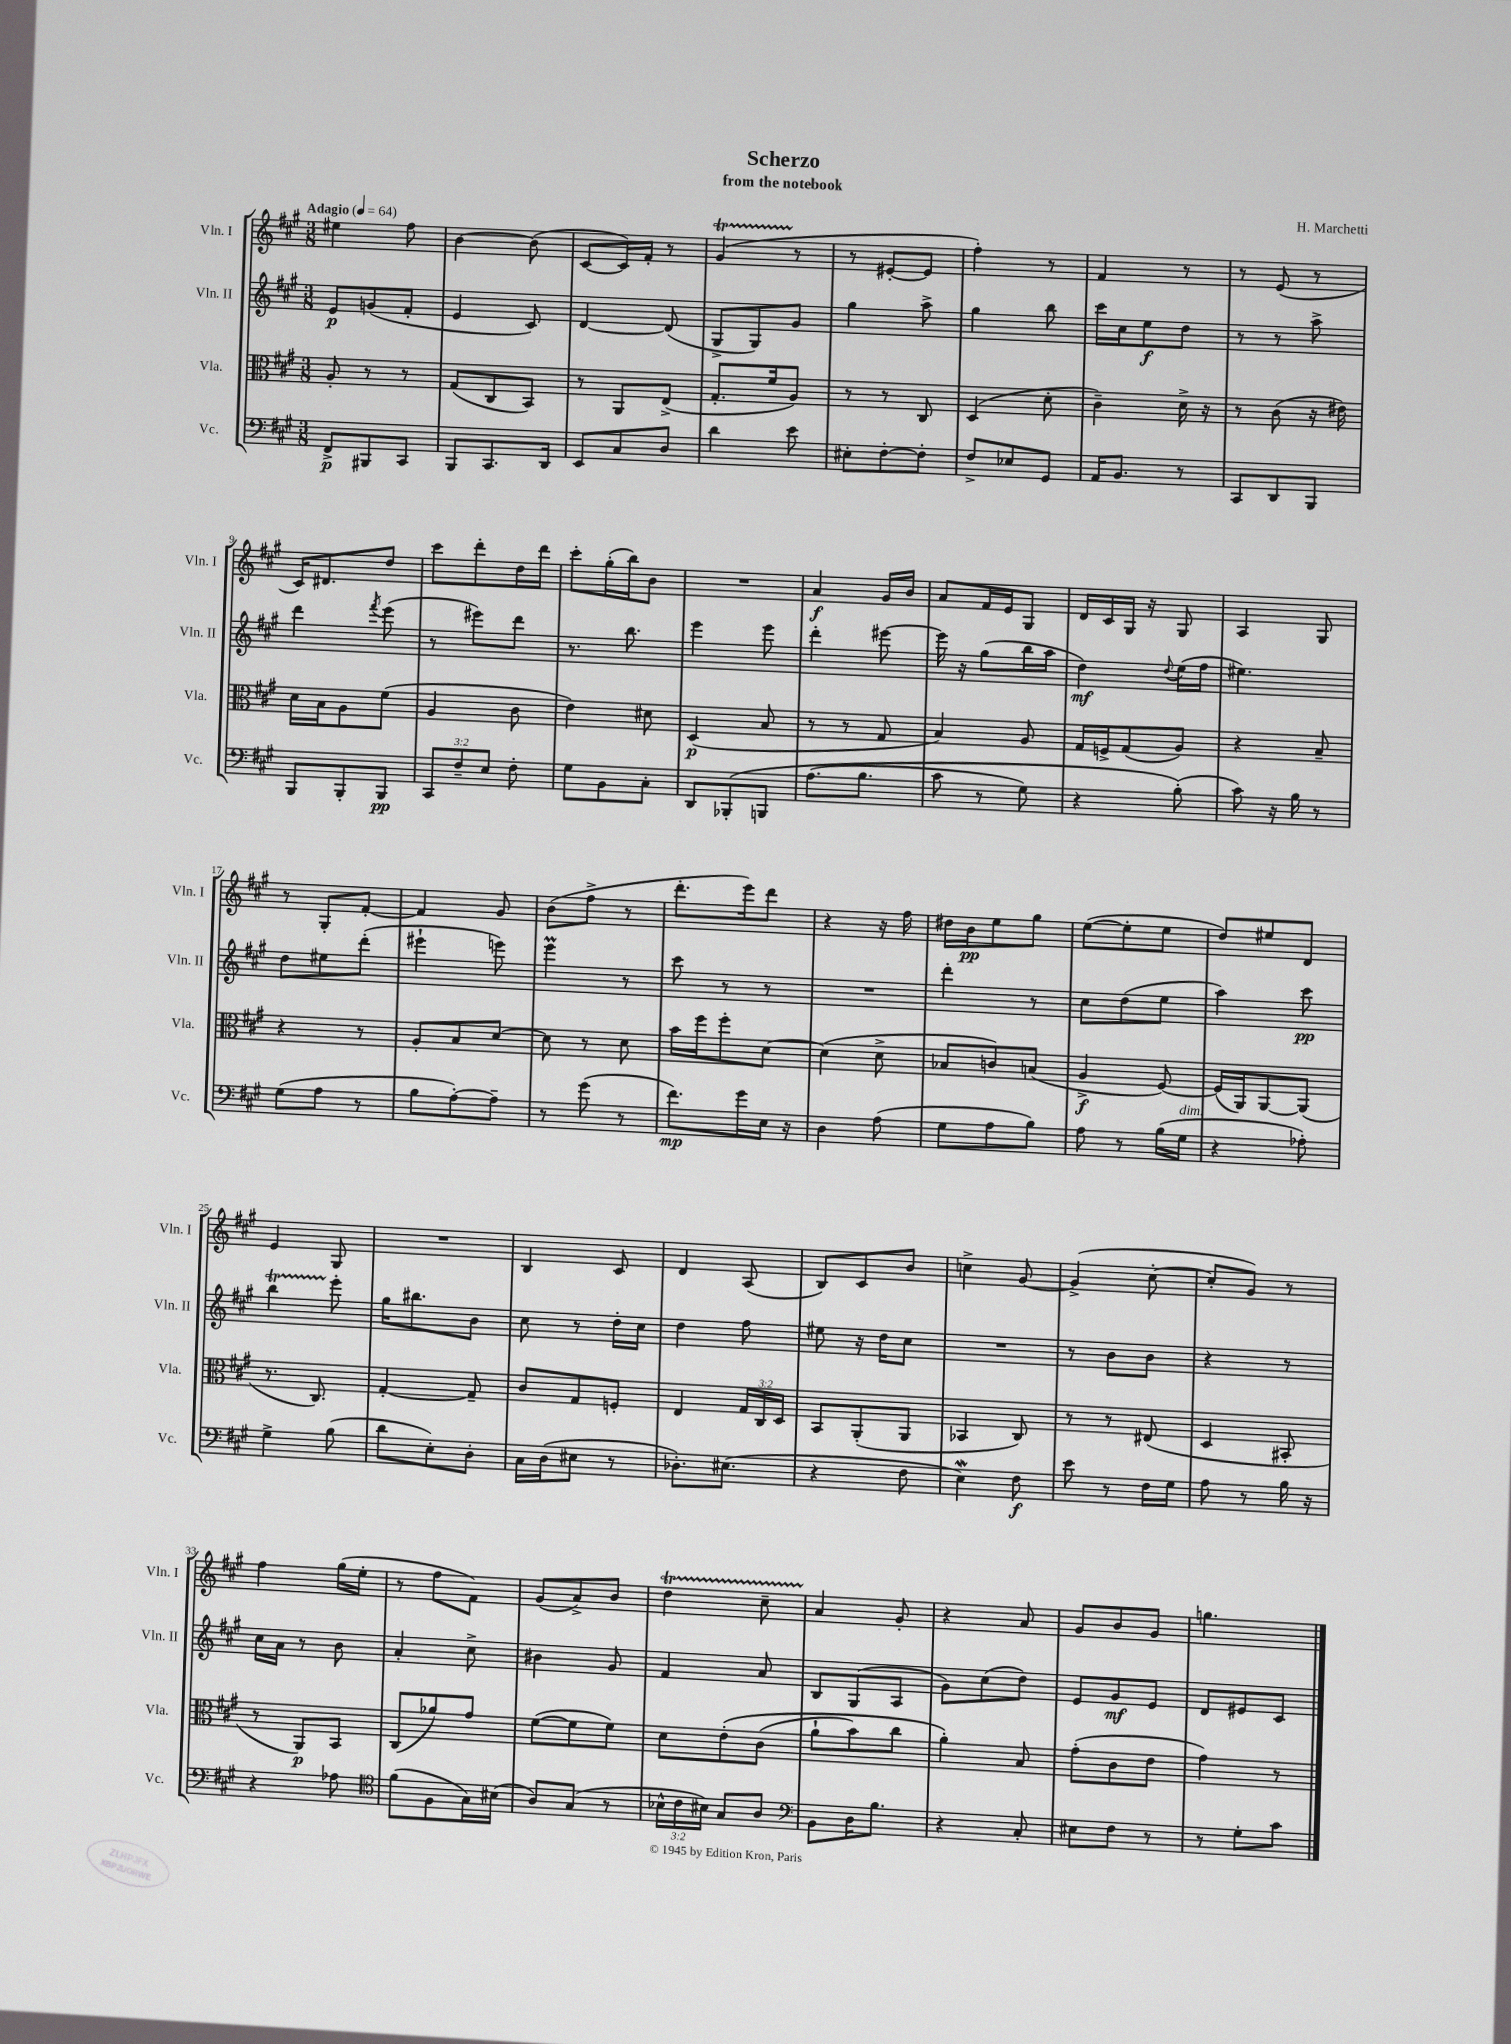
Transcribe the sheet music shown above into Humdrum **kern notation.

**kern	**kern	**kern	**kern
*staff4	*staff3	*staff2	*staff1
*clefF4	*clefC3	*clefG2	*clefG2
*k[f#c#g#]	*k[f#c#g#]	*k[f#c#g#]	*k[f#c#g#]
*M3/8	*M3/8	*M3/8	*M3/8
*MM64	*MM64	*MM64	*MM64
8FF#^	8A'	8e	4ee#
8BBB#	8r	(8g	.
8CC#	8r	8f#'	8ff#
=	=	=	=
8BBB	(8G#	4e	[4b
8.CC#	8C#	.	.
.	8BB)	8c#)	(8b]
16DD	.	.	.
=	=	=	=
8EE	8r	[4d	[8c#
8C#	8AA	.	16c#])
.	.	.	16f#'
8D	(8E^	(8d]	8r
=	=	=	=
4d	8.G#'	8G#^	(4g#
.	.	8G#)	.
.	16f#	.	.
8e	8A)	8g#	8r
=	=	=	=
8E#'	8r	4gg#	8r
[8F#'	8r	.	[8e#'
8F#']	8C#	8aa^	8e#]
=	=	=	=
8F#^	(4D	4gg#	4ff#')
8E-	.	.	.
8GG#	8d'	8bb	8r
=	=	=	=
16AA	4c#~)	16ccc#	4f#
8.BB	.	16cc#	.
.	.	8ee	.
8r	16d^	8dd	8r
.	16r	.	.
=	=	=	=
8CC#	8r	8r	8r
8DD	(8c#	8r	(8e
8BBB	16r	8aa^	8r
.	16e#)	.	.
=	=	=	=
8BBB	16d	4ddd	16c#)
.	16B	.	8.d#
8BBB'	8A	.	.
.	.	8qfff#	.
8BBB	(8f#	(8eee	8dd
=	=	=	=
12CC#	4A	8r	8ccc#
12F#~	.	.	.
.	.	8eee#)	8ddd'
12E	.	.	.
8F#'	8c#	8ddd	16dd
.	.	.	16ddd
=	=	=	=
8G#	4e)	8.r	8ccc#'
8BB	.	.	(16gg#'
.	.	8.bb	16bb)
8C#'	8d#	.	8b
=	=	=	=
8DD	(4D	4eee	4.r
&(8BBB-'	.	.	.
8BBB	8B	8eee	.
=	=	=	=
(8.A	8r	4ddd'	4a
.	8r	.	.
8.B	.	.	.
.	8G#	[8eee#	16g#
.	.	.	16b
=	=	=	=
8c#	4B)	16eee#]	8a
.	.	16r	.
8r	.	(8gg#	16f#
.	.	.	16e
8G#)	8A	16bb	8G#
.	.	16aa	.
=	=	=	=
4r	16G#	4dd)	16d
.	16F^	.	16c#
.	(8G#	.	16G#
.	.	.	16r
.	.	8qqdd	.
(8B'&)	8A)	(16ee	8G#
.	.	16ff#	.
=	=	=	=
8c#)	4r	4.ee#)	4A
16r	.	.	.
16B	.	.	.
8r	8B~	.	8G#
=	=	=	=
(8G#	4r	8dd	8r
8A	.	8ee#	8G#'
8r	8r	(8ddd'	[8f#'
=	=	=	=
8B	8A'	4eee#`	4f#]
[8A')	8B	.	.
8A~]	[8d	8eee)	8g#
=	=	=	=
8r	8d]	4eee	(8b
(8g#	8r	.	8ff#^
8r	8d	8r	8r
=	=	=	=
8.f#)	16b	8ccc#	8.ddd'
.	16ff#	.	.
.	8ff#'	8r	.
16g#	.	.	16eee)
16E	[8d	8r	8ddd
16r	.	.	.
=	=	=	=
4D	(4d]	4.r	4r
(8A	8d^	.	16r
.	.	.	16ff#
=	=	=	=
8G#	8B-	4ddd'	16dd#
.	.	.	16b
8A	8c)	.	8ee
8B)	(8B	8r	8gg#
=	=	=	=
8A	4A^	8cc#	([8ee
8r	.	(8dd	8ee']
(16B	[8F#)	8ee	8ee
16G#	.	.	.
=	=	=	=
4r	(16F#]	4aa)	8dd)
.	16AA)	.	.
.	[8AA	.	8ee#
8A-')	(8AA]	8ccc#	8d
=	=	=	=
4G#^	8.r	4bb	4e
.	8.C#)	.	.
(8B	.	8eee'	8G#
=	=	=	=
8d	[4G#'	16gg#	4.r
.	.	8.bb#	.
8E')	.	.	.
8D'	8G#~]	8b	.
=	=	=	=
16C#	8c#	8cc#	4B
(16D	.	.	.
8E#	8G#	8r	.
8r	8F'	16dd'	8c#
.	.	16cc#	.
=	=	=	=
8.D-')	4E	4dd	4d
(8.E#	.	.	.
.	24G#	8ff#	(8A
.	24C#	.	.
.	24D	.	.
=	=	=	=
4r	8BB	8ee#	8B)
.	(8AA'	16r	8c#
.	.	16dd	.
8F#	8AA	8cc#	8b
=	=	=	=
4E)	4BB-	4.r	4cc^
8F#	8C#)	.	[8g#
=	=	=	=
8e	8r	8r	(4g#^]
8r	8r	8b	.
16F#	(8E#	8b	[8cc#'
16G#	.	.	.
=	=	=	=
8A	4D	4r	8cc#']
8r	.	.	8g#)
16B	8BB#'	8r	8r
16r	.	.	.
=	=	=	=
4r	8r	16cc#	4ff#
.	.	16a	.
.	8AA)	8r	.
8A-	8BB	8b	(16gg#
.	.	.	16ee'
=	=	=	=
*clefC4	*	*	*
(8f#	(8C#	4a'	8r
8F#	8a-)	.	8ff#
16G#)	8g#	8cc#^	8f#)
(16B#	.	.	.
=	=	=	=
8A)	([8f#	4b#	(8g#
(8G#	8f#]	.	8a^)
8r	8f#)	8g#	8b
=	=	=	=
24B-^^	8d	4f#	4dd
24c#	.	.	.
24B#)	.	.	.
8G#	&(8e'	.	.
8A	(8c#	8a	8cc#~
=	=	=	=
*clefF4	*	*	*
8BB	8a`	8B	4a
16D	8b)	(8G#	.
8.B	.	.	.
.	8cc#	8A	8g#'
=	=	=	=
4r	4a'&)	8g#)	4r
.	.	(8cc#	.
8C#'	8B	8dd)	8a
=	=	=	=
8E#	(8g#'	8e	8g#
8F#	8c#	8g#	8b
8r	8e	8e	8g#
=	=	=	=
8r	4g#)	8d	4.gg
8G#'	.	8e#	.
8c#	8r	8c#	.
==	==	==	==
*-	*-	*-	*-
